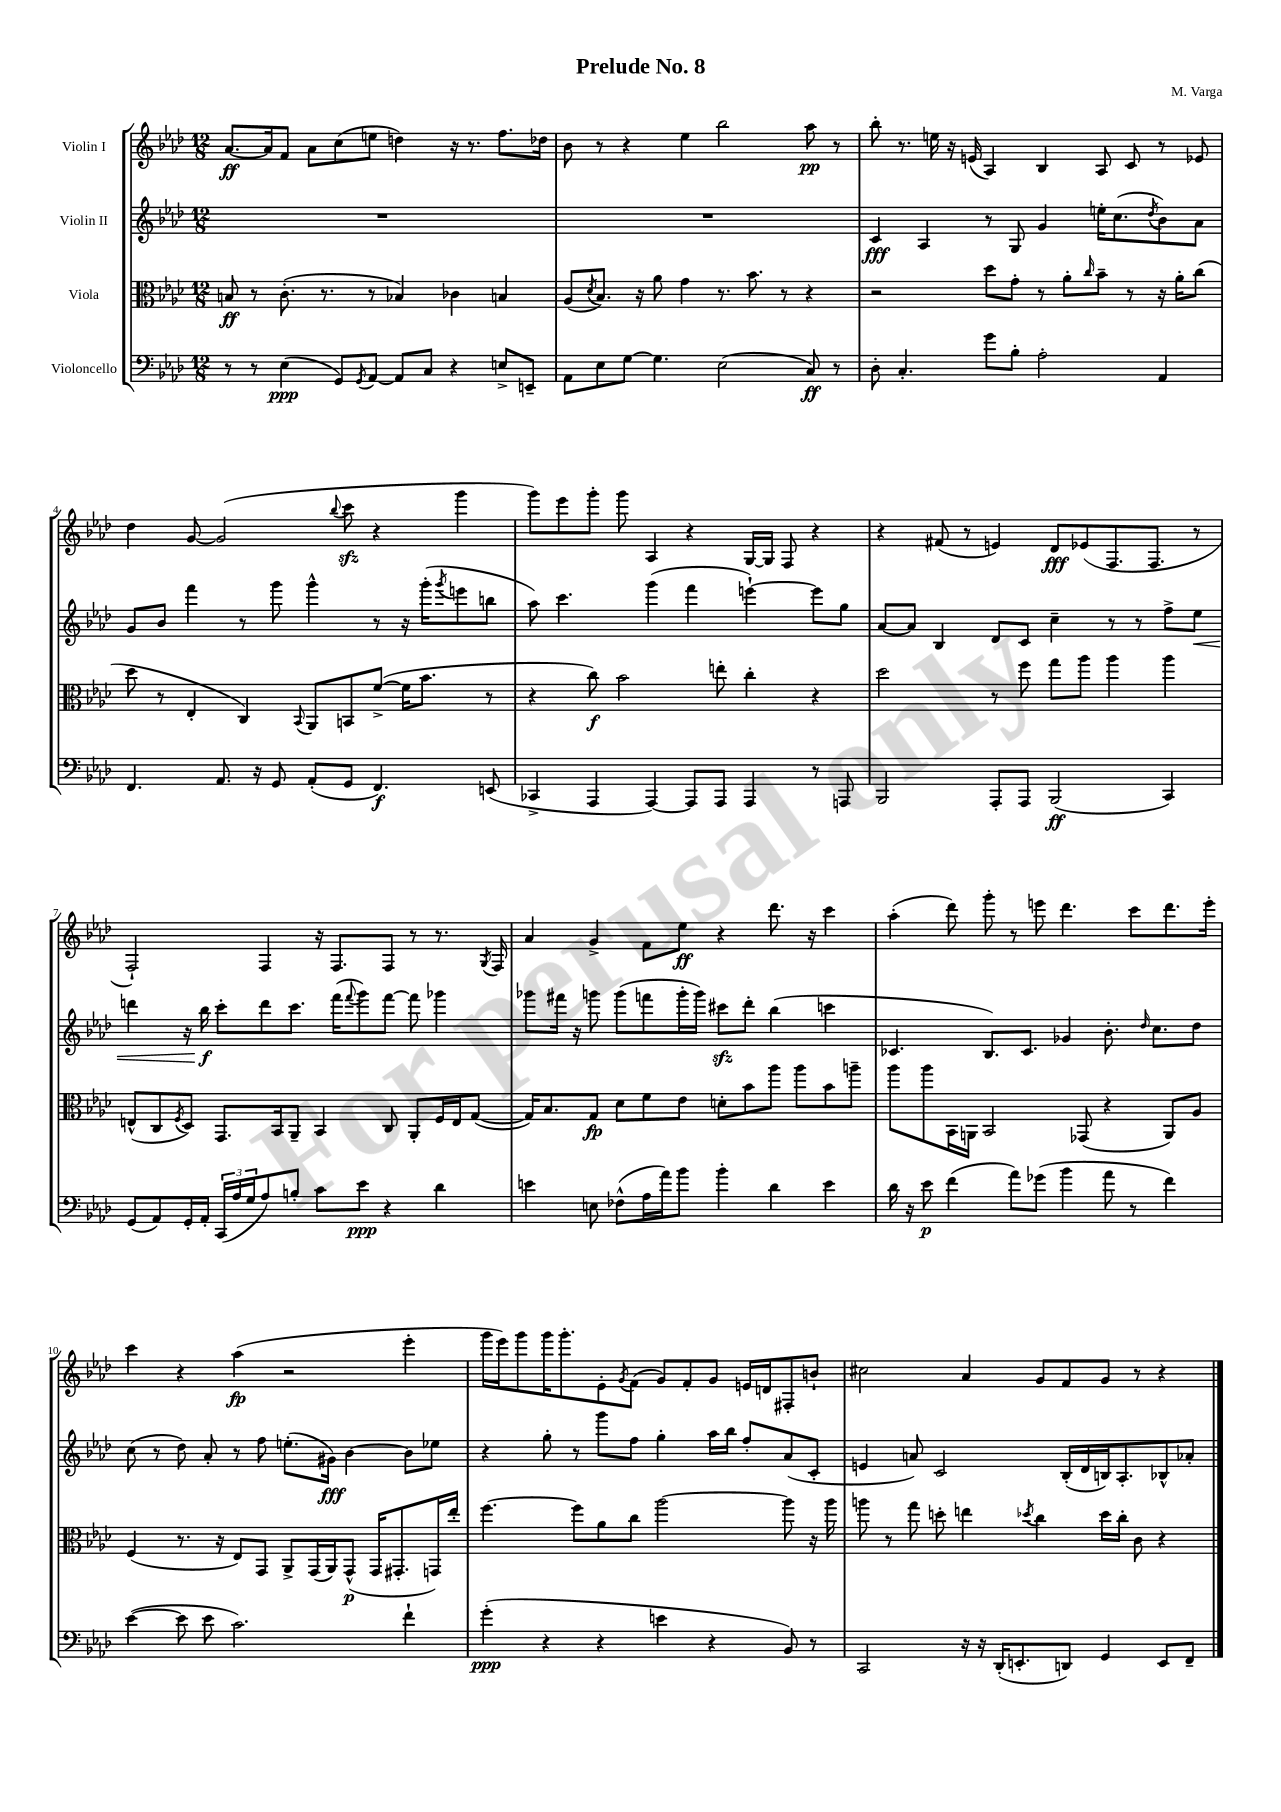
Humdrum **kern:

**kern	**kern	**kern	**kern
*staff4	*staff3	*staff2	*staff1
*clefF4	*clefC3	*clefG2	*clefG2
*k[b-e-a-d-]	*k[b-e-a-d-]	*k[b-e-a-d-]	*k[b-e-a-d-]
*M12/8	*M12/8	*M12/8	*M12/8
8r	8B/	1.r	[8.a-/L
8r	8r	.	.
.	.	.	16a-/]k
(4E-\	(8.c'\	.	8f/J
.	.	.	8a-\L
.	8.r	.	.
8GG/L)	.	.	(8cc\
8qGG/	.	.	.
[8AA-/J	8r	.	8ee\J
8AA-/]L	4B-/)	.	4dd\)
8C/J	.	.	.
4r	4c-\	.	16r
.	.	.	8.r
8E^/L	4B/	.	8.ff\L
8EE~/J	.	.	.
.	.	.	16dd-\Jk
=	=	=	=
8AA-\L	(8A-/L	1.r	8b-\
.	8qd-/	.	.
8E-\	8.B-/J)	.	8r
[8G\J	.	.	4r
.	16r	.	.
4.G\]	8a-\	.	.
.	4g\	.	4ee-\
(2E-\	8.r	.	2bb-\
.	8.b-\	.	.
.	8r	.	.
8C/)	4r	.	8aa-\
8r	.	.	8r
=	=	=	=
8D-'\	2r	4c/	8bb-'\
4.C'/	.	.	8.r
.	.	4A-/	.
.	.	.	16ee\
.	.	.	16r
.	.	.	(16e/
8g\L	8dd-\L	8r	4A-/)
8B-'\J	8g'\J	8G/	.
2A-'\	8r	4g/	4B-/
.	8a-'\L	.	.
.	16qqcc/	.	.
.	8b-~\J	16ee'\LK	8A-/
.	.	(8.cc\	.
.	8r	.	8c/
.	.	8qdd-/	.
4AA-/	16r	8b-\)	8r
.	16a-'\LK	.	.
.	(8cc\J	8a-\J	8e-/
=	=	=	=
4.FF/	8dd-\	8g/L	4dd-\
.	8r	8b-/J	.
.	4E-'/	4fff\	[8g/
8.AA-/	.	.	(2g/]
.	4C/)	8r	.
16r	.	.	.
8GG/	.	8ggg\	.
.	8qqBB-/	.	.
(8AA-'/L	8AA-/L	4ggg^^\	.
.	.	.	8qqbb-/
8GG/J	8BB/	.	8ccc\
4.FF/)	([8f^/J	8r	4r
.	16f\]LK	16r	.
.	8.b-\J	(16ggg'\LK	.
.	.	8qggg/	.
.	.	8eee\	4ggg\
(8EE/	8r	8bb\J	.
=	=	=	=
4CC-^/	4r	8aa-\)	8ggg\L)
.	.	4.ccc\	8eee-\
4AAA-/	8cc\)	.	8ggg'\J
.	2b-\	.	8ggg\
[4AAA-/)	.	(4ggg\	4A-/
8AAA-/]L	.	4fff\	4r
8AAA-/J	8ee'\	.	.
4AAA-/	4cc'\	[4eee`\)	[16G/LL
.	.	.	16G/]JJ
.	.	.	8F/
8r	4r	8eee\]L	4r
8AAA/	.	8gg\J	.
=	=	=	=
2BBB-/	2dd-\	[8a-/L	4r
.	.	8a-/]J	.
.	.	4B-/	(8f#/
.	.	.	8r
8AAA-'/L	8r	8d-/L	4e/)
8AAA-/J	8ff\	8c/J	.
(2BBB-/	8gg\L	4cc~\	8d-/L
.	8aa-\J	.	(8e-/
.	4aa-\	8r	8.F/
.	.	8r	.
.	.	.	8.F/J
4CC/)	4aa-\	8ff^\L	.
.	.	8ee-\J	8r
=	=	=	=
(8GG/L	(8E^^/L	4ddd\	2F`/)
8AA-/)	8C/	.	.
.	8qF/	.	.
16GG'/L	8D-/J)	16r	.
16AA-'/JJ	.	16bb-\	.
(24CC/LL	8.GG/L	8ccc'\L	.
24A-/	.	.	.
24G/J	.	.	.
8A-/)	.	8ddd\	4F/
.	16BB-/k	.	.
8B'/J	8AA-~/J	8.ccc\J	.
8c\L	4BB-/	.	16r
.	.	(16fff\LK	8.F/L
.	.	8qqfff/	.
8e-\J	.	8ggg\)	.
4r	8C/	[8fff\J	8F/J
.	8AA-'/L	8fff\]	8r
4d-\	16F/L	4ggg-\	8.r
.	16E/J	.	.
.	([8G/J	.	.
.	.	.	8qG/
.	.	.	16F/
=	=	=	=
4e\	16G/]LK)	8ggg-\L	4a-/
.	8.B-/	.	.
.	.	16fff#\Jk	.
.	.	16r	.
8E\	8G/J	8ggg\	4g^/
(8F-^^\L	8d-\L	(8ggg\L	.
16A-\L	8f\	8fff\	8f\L
16a-\J)	.	.	.
8b-\J	8e-\J	16ggg'\L	8ee-\J
.	.	16ggg\JJ)	.
4b-'\	8d'\L	8ccc#\L	4r
.	8b-\	8ddd-'\J	.
4d-\	8aa-\J	(4bb-\	8.ddd-\
.	8aa-\L	.	.
.	.	.	16r
4e\	8b-\	4ccc\	4ccc\
.	8aa~\J	.	.
=	=	=	=
16d-\	8aa-\L	4.c-/	(4aa-'\
16r	.	.	.
8e-\	8aa-\	.	.
(4f\	16BB-\L	.	8ddd-\)
.	16AA\JJ	.	.
.	2BB-/	8.B-/L)	8ggg'\
8a-\L)	.	.	8r
.	.	8.c-/J	.
(8g-\J	.	.	8eee\
4b-\	.	4g-/	4.ddd-\
.	(8GG-/	.	.
8a-\	4r	8.b-'\	.
8r	.	.	8ccc\L
.	.	16qqdd-/	.
.	.	8.cc\L	.
4f\)	8AA/L)	.	8.ddd-\
.	8A-/J	8dd-\J	.
.	.	.	16eee'\Jk
=	=	=	=
([4e-\	(4F/	(8cc\	4ccc\
.	.	8r	.
8e-\]	8.r	8dd-\)	4r
8e-\	.	8a-'/	.
.	16r	.	.
2.c\)	8E-/L)	8r	(4aa-\
.	8GG/J	8ff\	.
.	8AA-^/L	(8.ee'\L	2r
.	(16GG/L	.	.
.	16AA-/J)	16g#\Jk)	.
.	(8GG^^/J	[4b-\	.
.	16GG/LK	.	.
.	8.GG#'/	.	.
4f`\	.	8b-\]L	4eee-'\
.	16GG/L)	8ee-\J	.
.	16ee-'/JJ	.	.
=	=	=	=
(4g'\	[4.ff\	4r	16ggg\LL
.	.	.	16eee-\J)
.	.	.	8ggg\
4r	.	8gg'\	16ggg\K
.	.	.	8.ggg'\
.	8ff\]L	8r	.
4r	8a-\	8ggg\L	8e-'\
.	.	.	8qg/
.	8cc\J	8ff\J	(8f\J
4e\	[2aa-\	4gg'\	8g/L)
.	.	.	8f'/
4r	.	16aa-\LL	8g/J
.	.	16bb-\JJ	.
.	.	8ff'/L	16e/LL
.	.	.	16d/J
8BB-/)	8aa-\]	(8a-/	8F#'/
8r	16r	8c'/J	8b`/J
.	16aa-\	.	.
=	=	=	=
2CC/	8aa\	4e/	2cc#\
.	8r	.	.
.	8gg\	8a/)	.
.	8dd'\	2c/	.
16r	4ee\	.	4a-/
16r	.	.	.
(16DD-'/LK	.	.	.
8.EE'/	.	.	.
.	8qdd-/	.	.
.	4cc\	.	8g/L
8DD/J)	.	(16B-'/LL	8f/
.	.	16d-/	.
4GG/	16dd-\LL	16B/J)	8g/J
.	16cc'\JJ	8.A-'/	.
.	8c\	.	8r
8EE/L	4r	8B-^^/	4r
8FF~/J	.	8a-'/J	.
==	==	==	==
*-	*-	*-	*-
